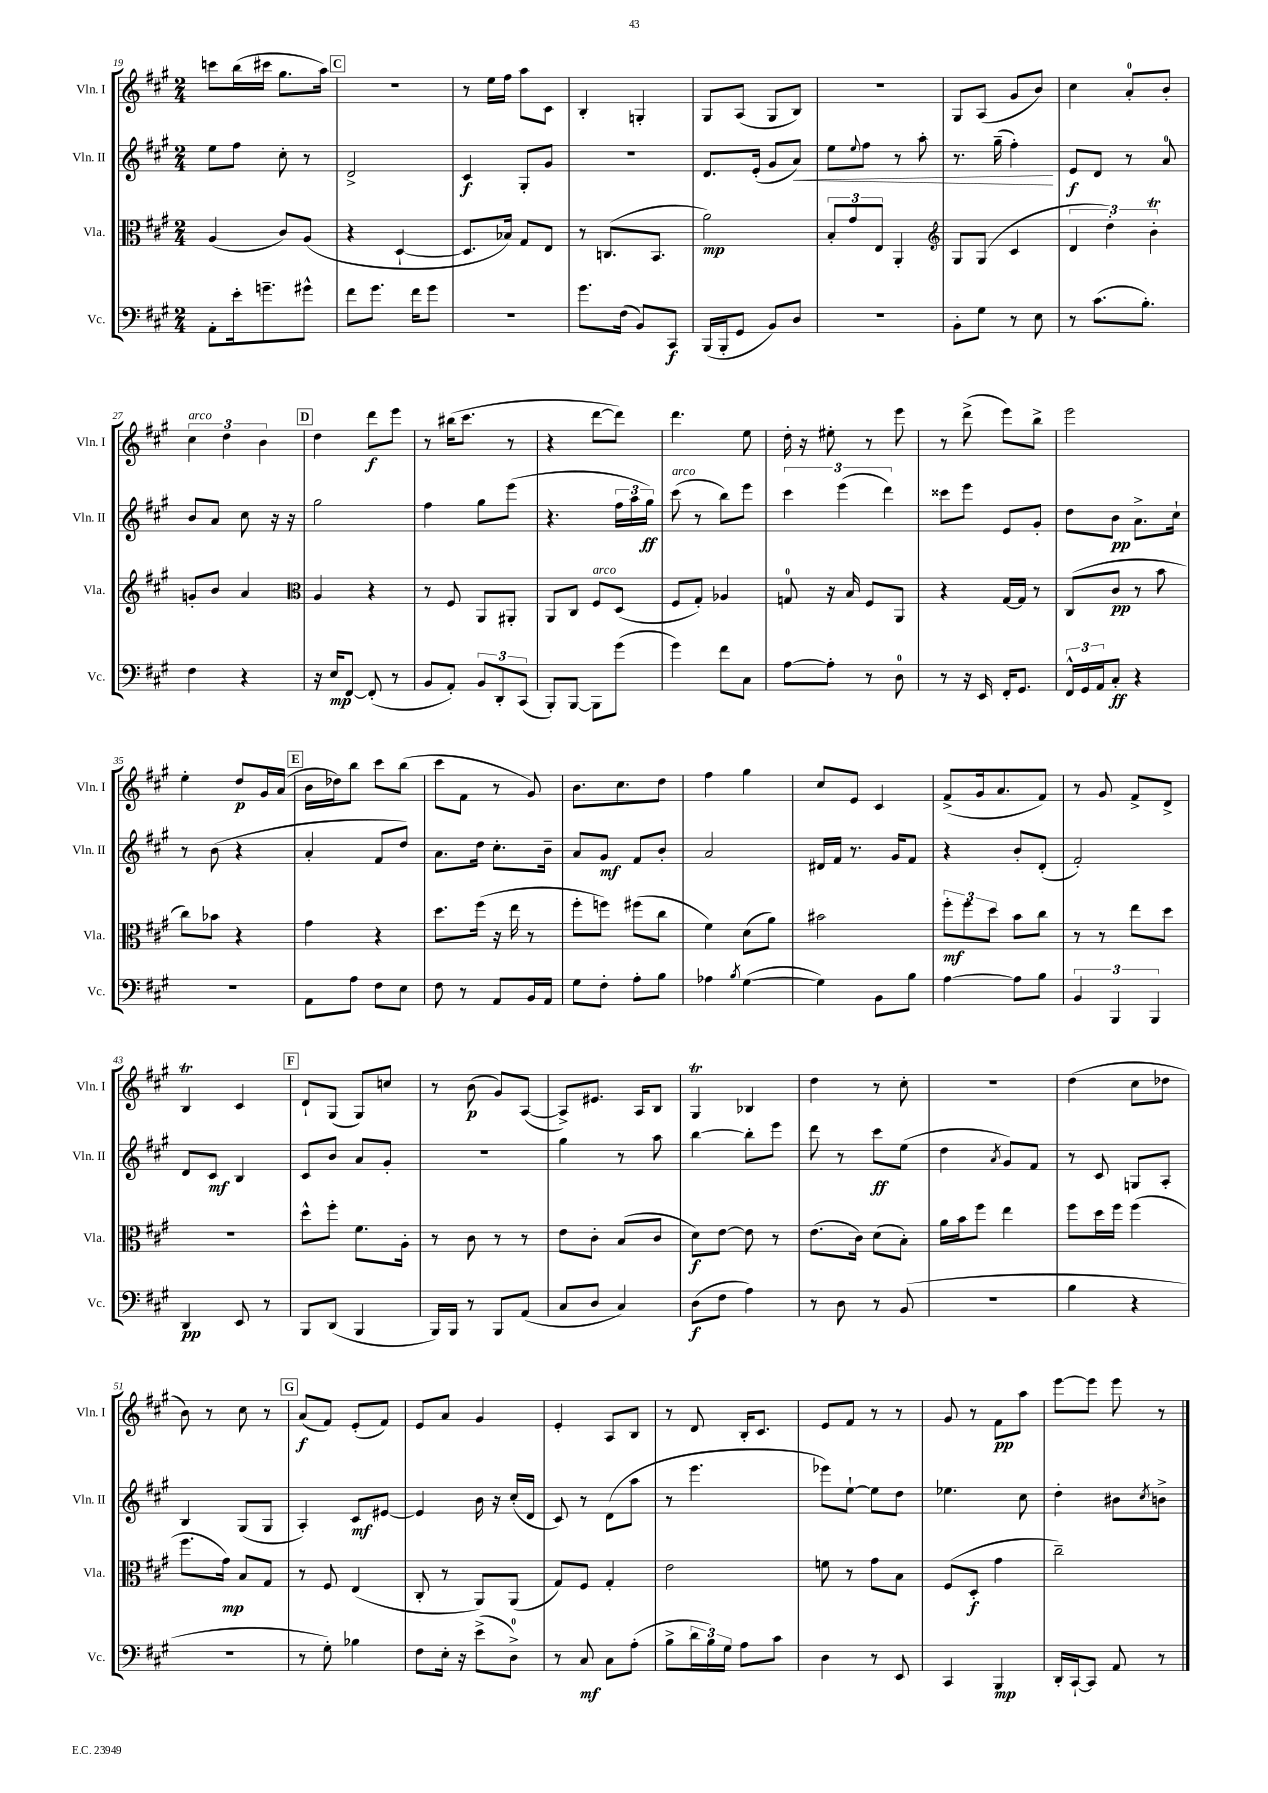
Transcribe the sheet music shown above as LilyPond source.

<<
\new StaffGroup <<
\new Staff = "s0" \with { instrumentName = "Vln. I" shortInstrumentName = "Vln. I" } {
    \clef treble \key a \major \numericTimeSignature \time 2/4
    c'''8 b''16( cis'''16 gis''8. a''16) |
    \mark \markup { \box "C" } R2 |
    r8 e''16 fis''16 a''8 cis'8 |
    b4-. g4-. |
    gis8 a8( gis8 b8) |
    R2 |
    gis8 a8( gis'8 b'8) |
    cis''4 a'8-0-. b'8-. |
    \tuplet 3/2 { cis''4^\markup { \italic "arco" } d''4 b'4 } |
    \mark \markup { \box "D" } d''4 d'''8\f e'''8 |
    r8 bis''16( cis'''8. r8 |
    r4 d'''8~ d'''8) |
    d'''4. e''8 |
    d''16-. r16 eis''8-. r8 e'''8 |
    r8 d'''8->( e'''8) b''8-> |
    e'''2 |
    e''4-. d''8\p gis'16 a'16( |
    \mark \markup { \box "E" } b'16 des''16) b''8 cis'''8 b''8( |
    cis'''8 fis'8 r8 gis'8) |
    b'8. cis''8. d''8 |
    fis''4 gis''4 |
    cis''8 e'8 cis'4 |
    fis'8->( gis'16 a'8. fis'8) |
    r8 gis'8 fis'8-> d'8-> |
    b4\trill cis'4 |
    \mark \markup { \box "F" } d'8-! gis8( gis8) c''8 |
    r8 b'8\p( gis'8) a8~( |
    a8->) eis'8. a16 b8 |
    gis4\trill bes4 |
    d''4 r8 cis''8-. |
    r2 |
    d''4( cis''8 des''8 |
    b'8) r8 cis''8 r8 |
    \mark \markup { \box "G" } a'8\f( fis'8) e'8-.( fis'8) |
    e'8 a'8 gis'4 |
    e'4-. a8 b8 |
    r8 d'8 b16-. cis'8. |
    e'8 fis'8 r8 r8 |
    gis'8 r8 fis'8\pp a''8 |
    e'''8~ e'''8 e'''8 r8 \bar "|." |
}
\new Staff = "s1" \with { instrumentName = "Vln. II" shortInstrumentName = "Vln. II" } {
    \clef treble \key a \major \numericTimeSignature \time 2/4
    e''8 fis''8 cis''8-. r8 |
    \mark \markup { \box "C" } d'2-> |
    cis'4\f gis8-. gis'8 |
    r2 |
    d'8. e'16-.( gis'8 a'8\<) |
    e''8 \appoggiatura { e''8 } fis''8 r8 a''8-. |
    r8. gis''16--( fis''4-.\!) |
    e'8\f d'8 r8 a'8-0 |
    b'8 a'8 cis''8 r16 r16 |
    \mark \markup { \box "D" } gis''2 |
    fis''4 gis''8 e'''8( |
    r4. \tuplet 3/2 { fis''16 a''16 gis''16\ff) } |
    cis'''8^\markup { \italic "arco" }( r8 b''8) e'''8 |
    \tuplet 3/2 { cis'''4 e'''4( d'''4) } |
    cisis'''8 e'''8 e'8 gis'8-. |
    d''8 b'8\pp a'8.-> cis''16-! |
    r8 b'8( r4 |
    \mark \markup { \box "E" } a'4-. fis'8 d''8) |
    a'8. d''16 cis''8.-. b'16-- |
    a'8 gis'8\mf fis'8 b'8-. |
    a'2 |
    dis'16 fis'16 r8. gis'16 fis'8 |
    r4 b'8-. d'8-.( |
    fis'2-.) |
    d'8 cis'8\mf b4 |
    \mark \markup { \box "F" } cis'8 b'8 a'8 gis'8-. |
    R2 |
    gis''4 r8 a''8 |
    b''4~ b''8-. e'''8 |
    d'''8 r8 cis'''8\ff e''8( |
    d''4 \acciaccatura { a'8 } gis'8) fis'8 |
    r8 cis'8 g8 a8-. |
    b4 gis8( gis8 |
    \mark \markup { \box "G" } a4-.) cis'8\mf eis'8~ |
    eis'4 b'16 r16 cis''16-.( d'16 |
    cis'8) r8 d'8( a''8 |
    r8 e'''4. |
    ees'''8) e''8~-! e''8 d''8 |
    ees''4. cis''8 |
    d''4-. bis'8 \acciaccatura { cis''8 } b'8-> \bar "|." |
}
\new Staff = "s2" \with { instrumentName = "Vla." shortInstrumentName = "Vla." } {
    \clef alto \key a \major \numericTimeSignature \time 2/4
    a4( cis'8) a8( |
    \mark \markup { \box "C" } r4 d4~-! |
    d8. bes16) gis8 e8 |
    r8 c8.( b,8. |
    a'2\mp) |
    \tuplet 3/2 { b8-. gis'8 e8 } a,4-. |
    \clef treble gis8 gis8( cis'4 |
    \tuplet 3/2 { d'4 d''4-.) b'4-.\trill } |
    g'8-. b'8 a'4 |
    \mark \markup { \box "D" } \clef alto a4 r4 |
    r8 fis8 a,8 ais,8-. |
    a,8 cis8 fis8^\markup { \italic "arco" } d8( |
    fis8 gis8-.) aes4 |
    g8-0 r16 b16 fis8 a,8 |
    r4 gis16~ gis16 r8 |
    cis8( cis'8\pp r8 b'8 |
    cis''8) bes'8 r4 |
    \mark \markup { \box "E" } gis'4 r4 |
    d''8. fis''16( r16 e''16 r8 |
    fis''8-. f''8) fis''8( cis''8 |
    fis'4) d'8( a'8) |
    bis'2 |
    \tuplet 3/2 { fis''8-.\mf fis''8 d''8 } b'8 cis''8 |
    r8 r8 e''8 d''8 |
    R2 |
    \mark \markup { \box "F" } d''8-^ fis''8-. fis'8. a16-. |
    r8 cis'8 r8 r8 |
    e'8 cis'8-. b8( cis'8 |
    d'8\f) e'8~ e'8 r8 |
    e'8.( cis'16) d'8( b8-.) |
    a'16 b'16 fis''8 e''4 |
    fis''8 d''16 fis''16 fis''4( |
    fis''8. gis'16\mp) b8 gis8 |
    \mark \markup { \box "G" } r8 fis8 e4( |
    cis8-. r8 a,8) a,8( |
    gis8) fis8 gis4-. |
    e'2 |
    f'8 r8 gis'8 b8 |
    fis8( d8-.\f gis'4 |
    cis''2--) \bar "|." |
}
\new Staff = "s3" \with { instrumentName = "Vc." shortInstrumentName = "Vc." } {
    \clef bass \key a \major \numericTimeSignature \time 2/4
    a,8-. e'16-. g'8.-- gis'8-^ |
    \mark \markup { \box "C" } fis'8 gis'8. fis'16 gis'8 |
    R2 |
    gis'8. fis16( b,8) cis,8\f |
    b,,16( b,,16-. gis,8 b,8) d8 |
    r2 |
    b,8-. gis8 r8 e8 |
    r8 cis'8.( b8.-.) |
    fis4 r4 |
    \mark \markup { \box "D" } r16 e16\mp fis,8~ fis,8-.( r8 |
    b,8 a,8-.) \tuplet 3/2 { b,8 d,8-. cis,8( } |
    b,,8-.) b,,8~ b,,8 gis'8( |
    gis'4) fis'8 cis8 |
    a8~ a8-. r8 d8-0 |
    r8 r16 e,16 fis,16-. gis,8. |
    \tuplet 3/2 { fis,16-^ gis,16 a,16 } cis8-.\ff r4 |
    R2 |
    \mark \markup { \box "E" } a,8 a8 fis8 e8 |
    fis8 r8 a,8 b,16 a,16 |
    gis8 fis8-. a8-. b8 |
    aes4 \acciaccatura { b8 } gis4~( |
    gis4) b,8 b8 |
    a4~ a8 b8 |
    \tuplet 3/2 { b,4 b,,4 b,,4 } |
    d,4\pp e,8 r8 |
    \mark \markup { \box "F" } b,,8 d,8( b,,4 |
    b,,16) b,,16 r8 b,,8 a,8( |
    cis8 d8 cis4) |
    d8\f( fis8 a4) |
    r8 d8 r8 b,8( |
    r2 |
    b4 r4 |
    R2 |
    \mark \markup { \box "G" } r8 gis8-.) bes4 |
    fis8 e16-. r16 e'8->( d8-0->) |
    r8 cis8\mf cis8 a8-.( |
    b8-> \tuplet 3/2 { d'16 b16) gis16 } a8 cis'8 |
    d4 r8 e,8 |
    cis,4 b,,4\mp |
    d,16-. cis,16~-! cis,8 a,8 r8 \bar "|." |
}
>>
>>
\layout { \context { \Score currentBarNumber = #19 } }
